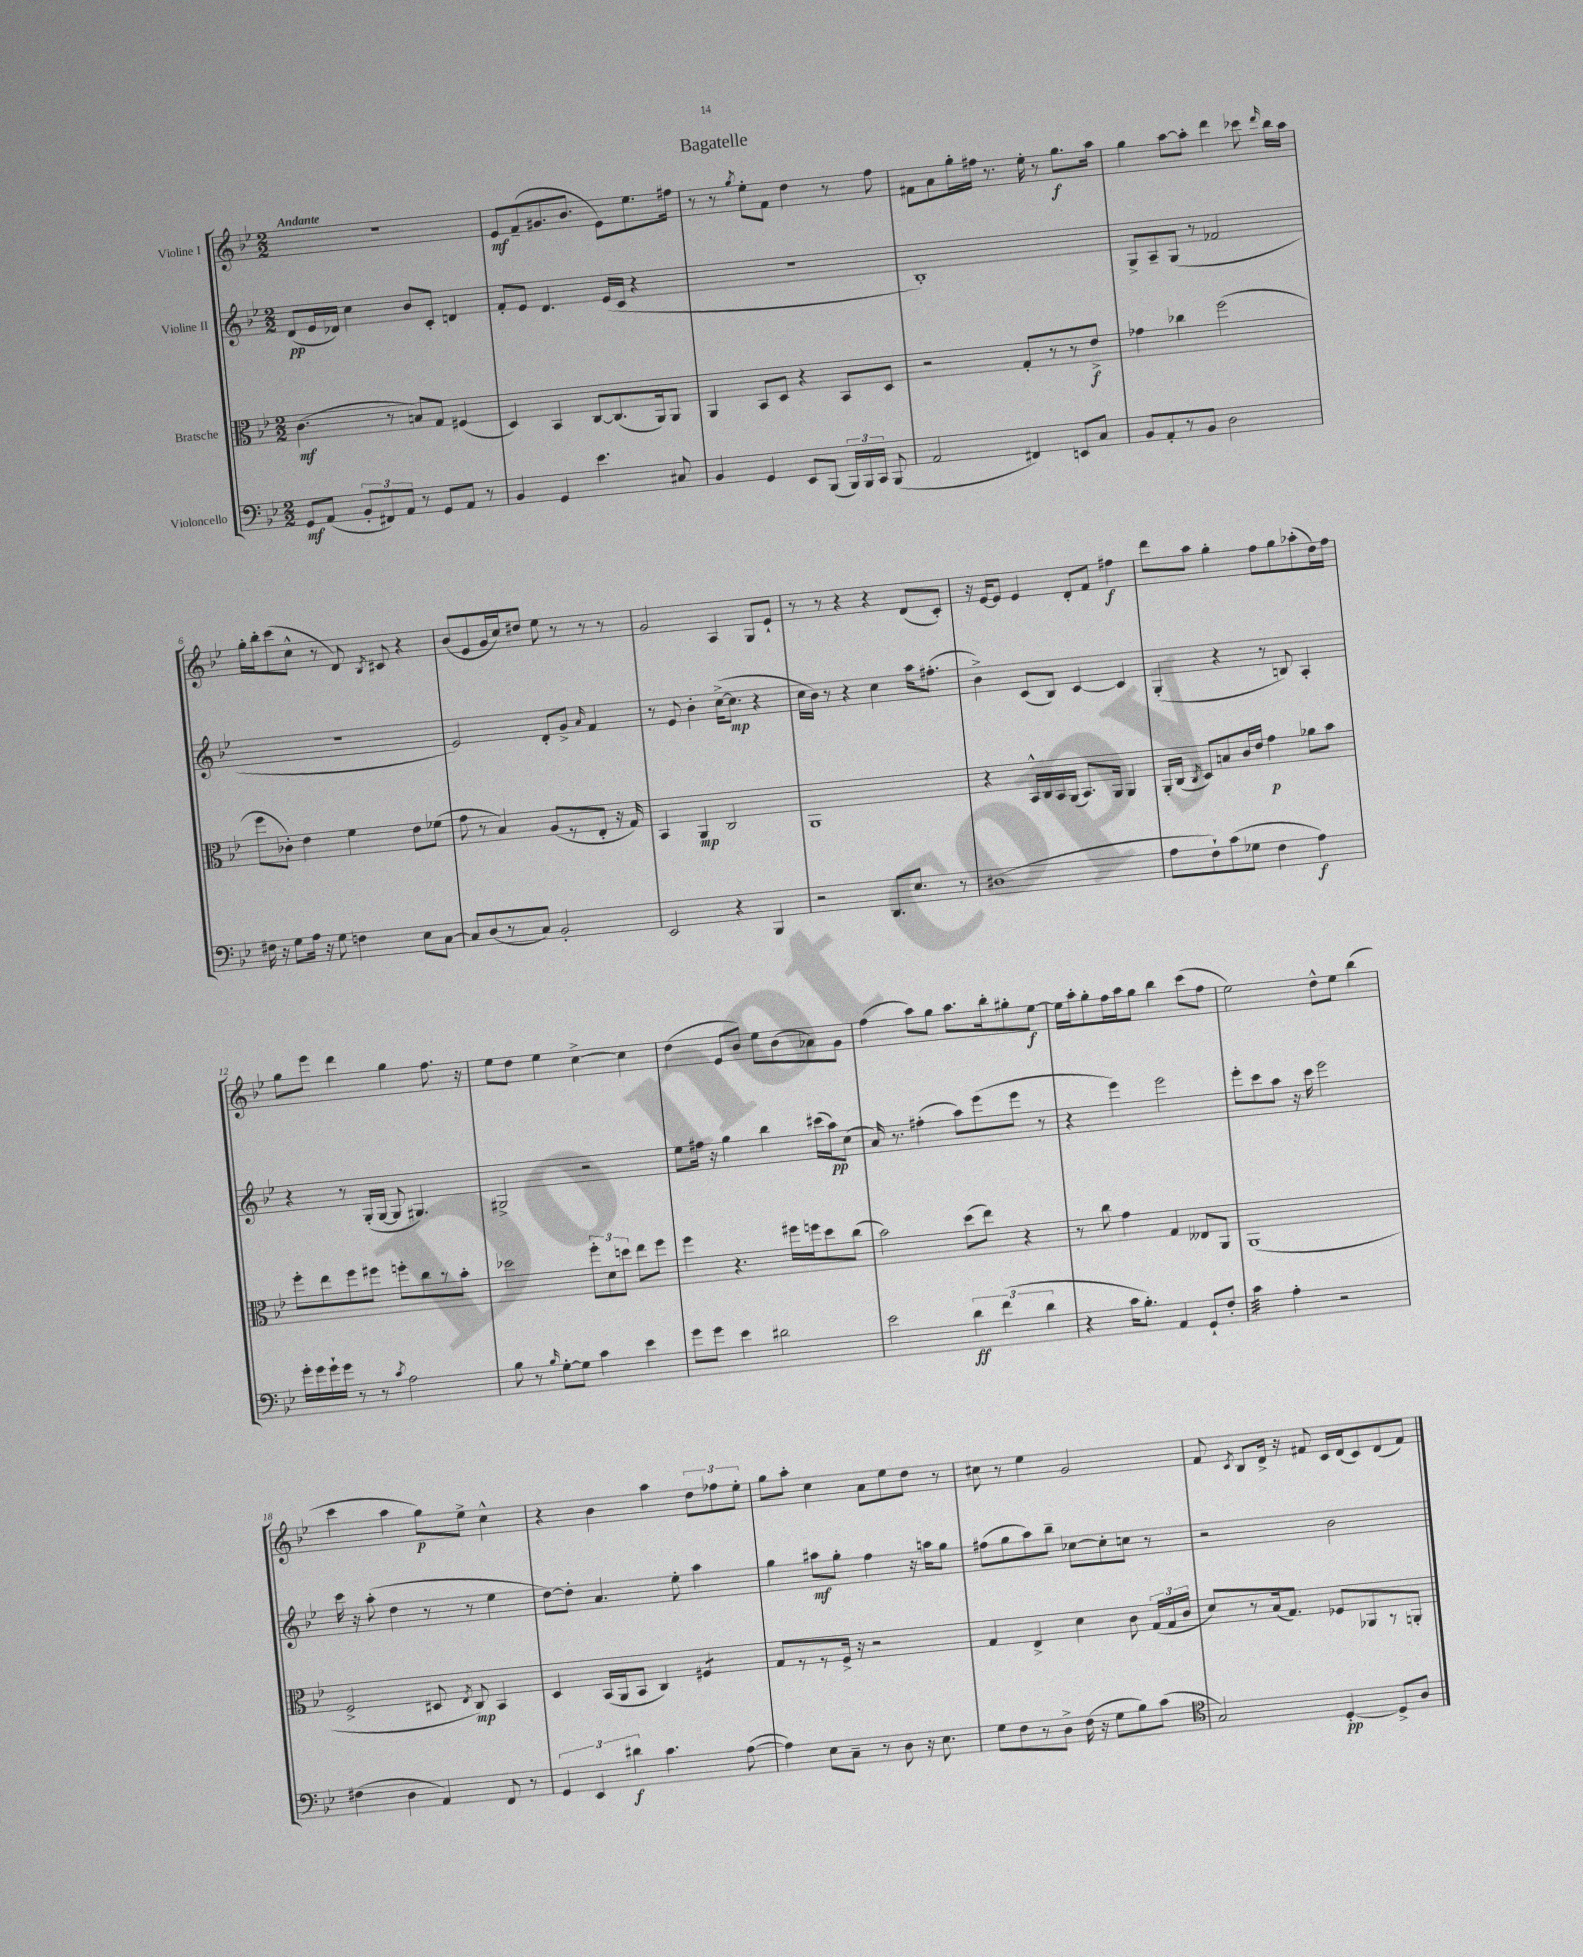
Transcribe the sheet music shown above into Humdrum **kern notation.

**kern	**kern	**kern	**kern
*staff4	*staff3	*staff2	*staff1
*clefF4	*clefC3	*clefG2	*clefG2
*k[b-e-]	*k[b-e-]	*k[b-e-]	*k[b-e-]
*M2/2	*M2/2	*M2/2	*M2/2
8GG	(4.c	(8d	1r
(8AA	.	16e-	.
.	.	16d-)	.
12BB-'	.	4cc	.
12FF#)	.	.	.
.	8r	.	.
12AA	.	.	.
8r	8B)	8b-	.
8GG	8G	8c'	.
8AA	(4F#	4d	.
8r	.	.	.
=	=	=	=
4BB-	4D)	8f'	8e-
.	.	8e-	(8f~
4GG	4BB-	4.d	8.g#
.	.	.	8.b-
4.e-	[8C	.	.
.	(8.C]	(16e-	8e-)
.	.	16c	.
.	.	4r	8.ee-
.	16AA)	.	.
8C#	8AA	.	.
.	.	.	16ff#
=	=	=	=
4BB-	4AA	1r	8r
.	.	.	8r
.	.	.	8qgg
4GG	8BB-	.	8ee-'
.	8D	.	8f
8EE-	4r	.	4dd
(8BBB-	.	.	.
24BBB-)	8BB-	.	8r
24BBB-	.	.	.
24CC	.	.	.
(8BBB-	8D	.	8ff
=	=	=	=
2AA	2r	1B-')	8f#
.	.	.	8a
.	.	.	16gg'
.	.	.	16ff#
.	.	.	8.r
4FF#)	8G'	.	.
.	.	.	16ee-'
.	8r	.	8r
8EE	8r	.	8.gg
8C	8e-^	.	.
.	.	.	16aa
=	=	=	=
8BB-	4g-	8G^	4gg
8AA'	.	8A~	.
8r	4cc-	(8G	[8aa
8BB-	.	8r	8aa']
2D	(2ff	2f-	4ddd
.	.	.	8ccc-
.	.	.	16qqddd
.	.	.	16bb-
.	.	.	16aa
=	=	=	=
16F#	8ff	1r	16gg'
16r	.	.	16bb-'
8G	8c-')	.	(8ccc
16A	4e-	.	8cc^^
16r	.	.	.
8G	.	.	8r
4F	4f	.	8d)
.	.	.	8qB-
.	.	.	8c#
8E-	8e-	.	4r
[8C	(8f-	.	.
=	=	=	=
8C]	8g	2e-)	(8b-
(8D	8r	.	8e-
8r	4B-)	.	16g
.	.	.	16cc)
8C)	.	.	8dd#
2BB-'	(8A	8d'	8ee-
.	8r	8g^	8r
.	.	16qqa	.
.	8E-'	4f	8r
.	16r	.	8r
.	16G)	.	.
=	=	=	=
2EE-	4BB-	8r	2g
.	.	8e-	.
.	4AA	4b-'	.
4r	2C	([16cc^	4A
.	.	8.cc]	.
4BBB-	.	4r	8G
.	.	.	8e-`
=	=	=	=
2r	1AA	16cc	8r
.	.	16b-)	.
.	.	8r	8r
.	.	4r	4r
8.DD	.	4cc	4r
8.E-	.	.	.
.	.	16aa	(8d
.	.	(8.ff#'	.
8r	.	.	8c')
=	=	=	=
(1D#	4r	4b-^)	16r
.	.	.	[16e-
.	.	.	8e-]
.	16BB-^^	(8c	4e-
.	16C	.	.
.	16BB-	8B-)	.
.	(16AA	.	.
.	8.BB-)	[4c	8d'
.	.	.	8f
.	16AA	.	.
.	4AA	4c]	4ff#
=	=	=	=
8A	16AA'	(4G'	8ddd
.	(16C	.	.
.	8qC	.	.
8F`)	8D)	.	8aa
(8c	8B	4r	4gg'
8G-	16c	.	.
.	16e-	.	.
4F	4g	8r	8ff
.	.	8B)	8gg
4A)	8a-	4A'	(8aa-'
.	8b-	.	16dd)
.	.	.	16ff
=	=	=	=
16g'	8ff'	4r	8gg
16g	.	.	.
16g`	8ee-	.	8eee-
16g	.	.	.
8r	8ff	8r	4ddd
8r	8ff#	(16G'	.
.	.	[16G	.
8qc	.	.	.
2A	8ff'	8G]	4gg
.	8cc	4.G#)	.
.	8r	.	8.ff
.	8b-'	.	.
.	.	.	16r
=	=	=	=
8B-	2dd-	2G#^	8ee-
8r	.	.	8dd
16qqB-	.	.	.
[8G'	.	.	4ee-
8G]	.	.	.
4c	12ff'	2r	[4cc^
.	12d	.	.
.	12dd	.	.
4e-	8ee-	.	4cc]
.	8ff	.	.
=	=	=	=
8g	4ff	8ee-	(4dd
8g	.	16ff#	.
.	.	16r	.
4e-	4.r	4gg	8e-
.	.	.	8b-)
2d#	.	4bb-	8ee-
.	16ff#	.	(8b-
.	16ff	.	.
.	8dd	(16ccc#	8a-)
.	.	16aa)	.
.	(8cc	(8cc	8g
=	=	=	=
2e-	2b-)	16a)	(4ff
.	.	8.r	.
.	.	(4ff#'	8aa)
.	.	.	8gg
6d	(8dd	8aa)	8.aa
.	8ee-)	(8eee-	.
(6f	.	.	.
.	.	.	16bb-'
.	4r	8eee-	8gg#'
6d	.	.	.
.	.	8r	[8ee-
=	=	=	=
4r	8r	4r	16ee-]
.	.	.	16aa'
.	8cc	.	8gg'
16c	4g	4eee-)	16ff
8.B-')	.	.	16aa
.	.	.	8gg
4AA	4G	2eee-	4bb-
8GG`	8E--	.	(8ccc
8F'	8AA	.	8ff
=	=	=	=
4c	(1AA	8eee-'	2ee-)
.	.	8ccc	.
4A'	.	8aa	.
.	.	16r	.
.	.	16ccc	.
2r	.	2eee-	8dd^^
.	.	.	8ee-
.	.	.	(4bb-
=	=	=	=
(4F#	2F^	16ccc	4ccc
.	.	16r	.
.	.	(8aa'	.
4D	.	4dd	4aa
4AA)	8D#	8r	8gg)
.	8qE-	.	.
.	8C)	8r	8ee-^
8FF	4BB-	4ee-	4cc^^
8r	.	.	.
=	=	=	=
6GG	4D	[8dd)	4r
.	.	8dd']	.
6EE-	.	.	.
.	(16BB-	4.a	4b-
.	16AA	.	.
6d#	.	.	.
.	8BB-	.	.
4.c	4C)	.	4aa
.	.	8ee-'	.
.	4F#	4aa	12dd
.	.	.	12ff-
([8A	.	.	.
.	.	.	12ee-'
=	=	=	=
4A])	8G	4gg	8gg
.	8r	.	8aa'
8E-	8r	8aa#	4cc
8C~	16F^	8gg'	.
.	16r	.	.
8r	2r	4ff	8a
8D	.	.	8ee-
16r	.	16r	8dd
8.E-	.	16aa	.
.	.	8gg	8r
=	=	=	=
8G	4G	(8ff#	8cc#
8F	.	8gg	8r
8r	4E-^	8aa)	4ee-
8D^	.	8bb-~	.
(16F	4d	[8cc-	2g
16r	.	.	.
8G	.	8cc-']	.
8B-)	8c	8cc	.
(8c	(24G	8r	.
.	24G	.	.
.	24c	.	.
=	=	=	=
*clefC4	*	*	*
2G)	8d)	2r	8f
.	.	.	8qc
.	8r	.	8B-
.	(16B-	.	16d^
.	8.G)	.	16r
.	.	.	8f#
[4D'	8F-	2b-	16c
.	.	.	(16d
.	8AA-	.	8c)
8D^]	8r	.	(8d
8A	8AA'	.	8f#)
==	==	==	==
*-	*-	*-	*-
